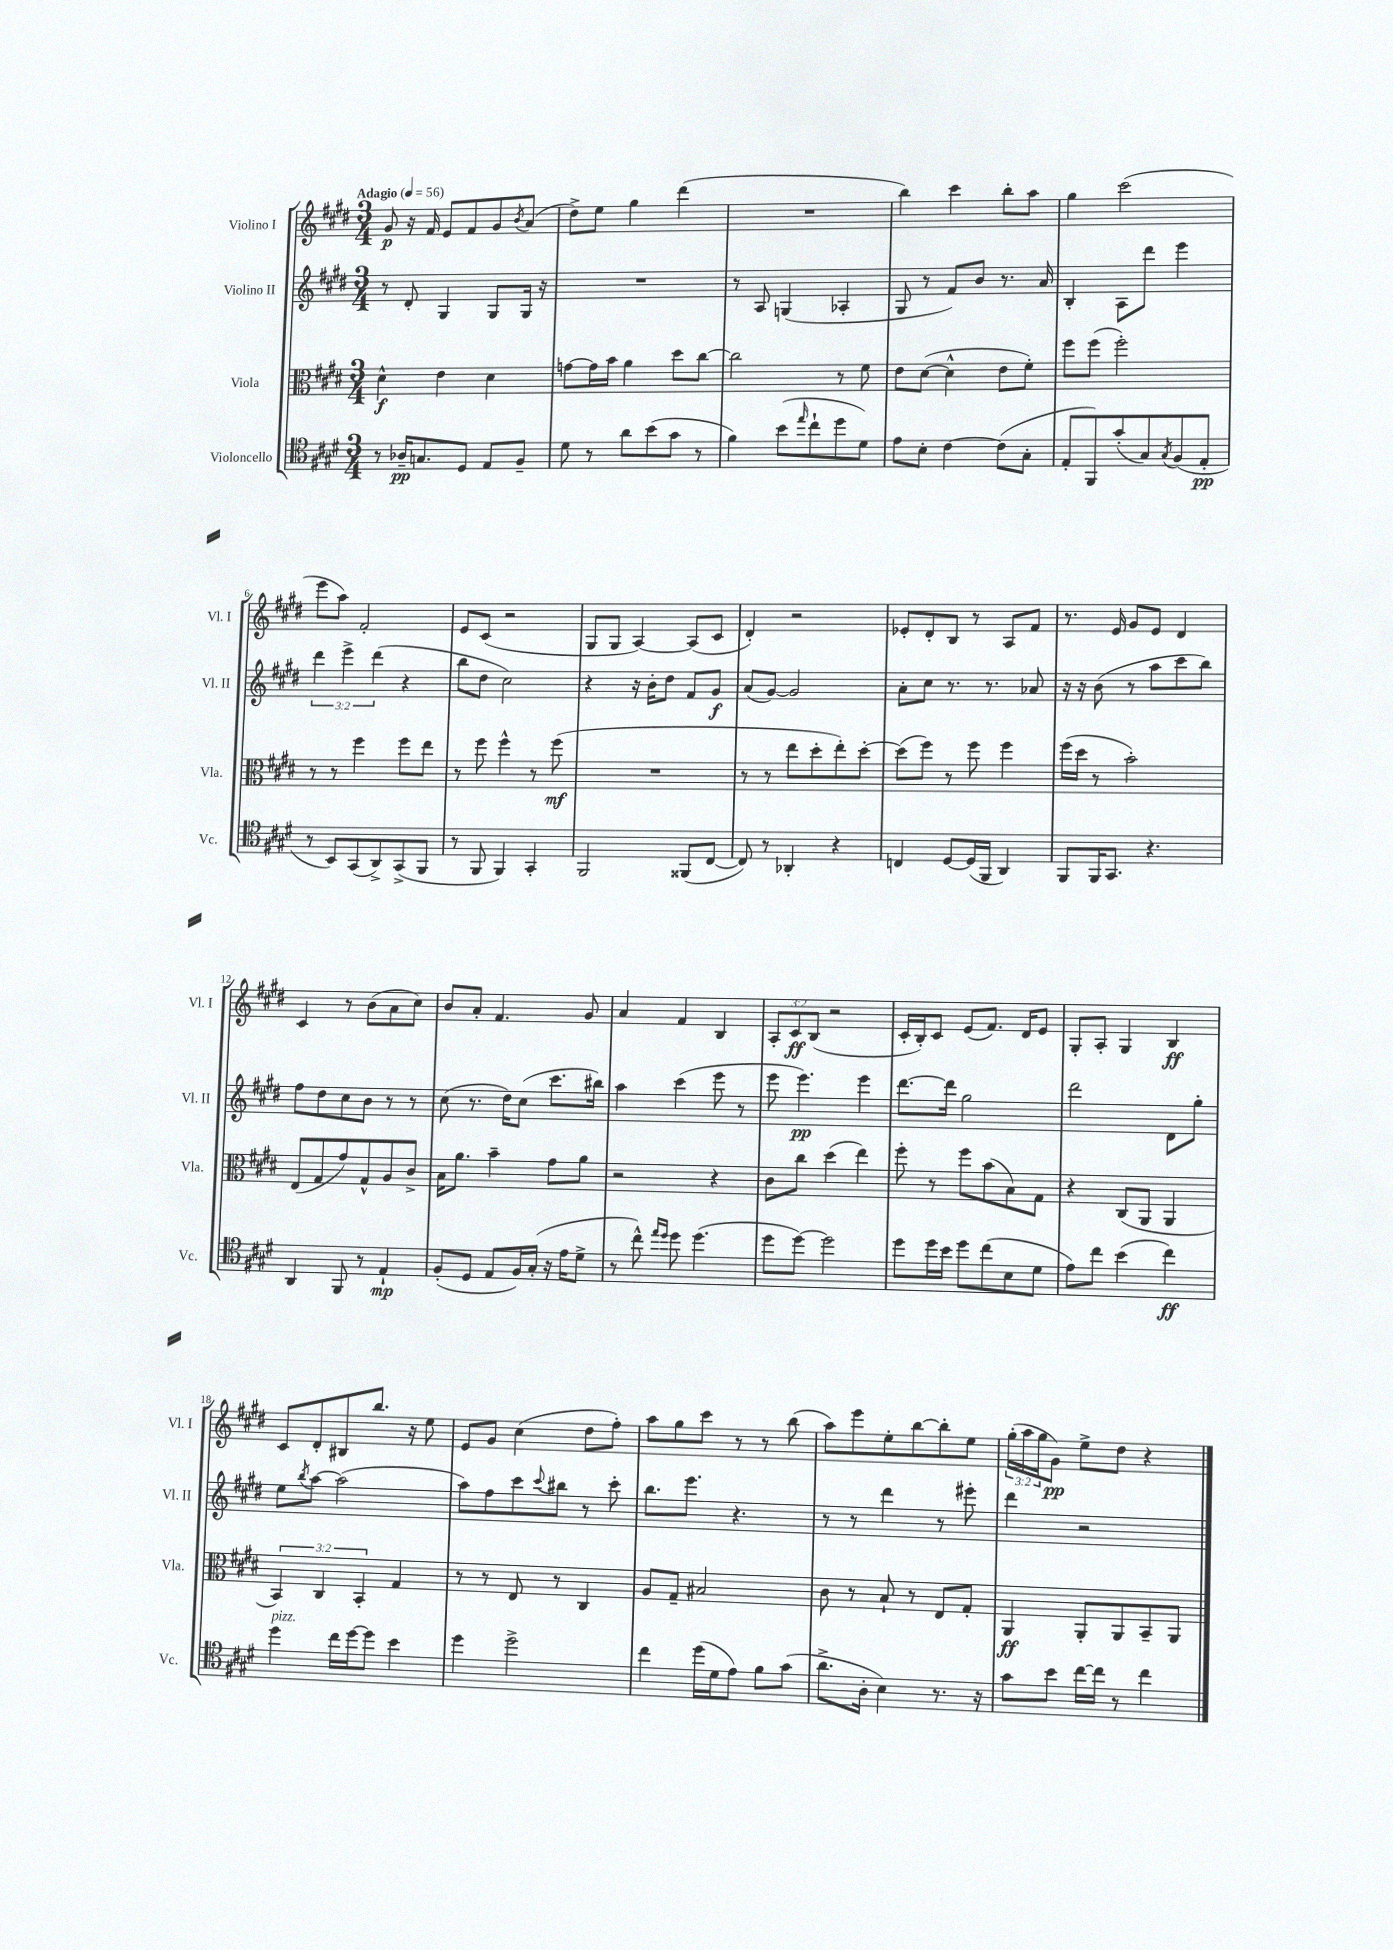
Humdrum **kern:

**kern	**dynam	**kern	**dynam	**kern	**dynam	**kern	**dynam
*part4	*part4	*part3	*part3	*part2	*part2	*part1	*part1
*staff4	*staff4	*staff3	*staff3	*staff2	*staff2	*staff1	*staff1
*I"Violoncello	*	*I"Viola	*	*I"Violino II	*	*I"Violino I	*
*I'Vc.	*	*I'Vla.	*	*I'Vl. II	*	*I'Vl. I	*
*clefC4	*	*clefC3	*	*clefG2	*	*clefG2	*
*k[f#c#g#d#]	*	*k[f#c#g#d#]	*	*k[f#c#g#d#]	*	*k[f#c#g#d#]	*
*M3/4	*	*M3/4	*	*M3/4	*	*M3/4	*
*MM56	*	*MM56	*	*MM56	*	*MM56	*
=1	=1	=1	=1	=1	=1	=1	=1
!	!	!	!	!	!	!LO:TX:a:B:t=Adagio	!
8r	.	4d#^^\	f	8r	.	8g#/	p
16A-X~/KL	pp	.	.	8d#'/	.	16r	.
8.Gn/	.	.	.	.	.	16f#/	.
.	.	4e\	.	4G#/	.	8e/L	.
8D#/J	.	.	.	.	.	8f#/	.
8E/L	.	4d#\	.	8G#/L	.	8g#/	.
.	.	.	.	.	.	8qb/	.
8F#~/J	.	.	.	16G#/Jk	.	(8a/J	.
.	.	.	.	16r	.	.	.
=2	=2	=2	=2	=2	=2	=2	=2
8d#\	.	[8gn\L	.	2.r	.	8dd#^\L)	.
8r	.	16g\L]	.	.	.	8ee\J	.
.	.	16b\JJ	.	.	.	.	.
8a\L	.	4a\	.	.	.	4gg#\	.
(8b\	.	.	.	.	.	.	.
8g#\J	.	8dd#\L	.	.	.	(4ddd#\	.
8r	.	[8cc#\J	.	.	.	.	.
=3	=3	=3	=3	=3	=3	=3	=3
4f#\)	.	2cc#\]	.	8r	.	2.r	.
.	.	.	.	8A/	.	.	.
(8b\L	.	.	.	(4Gn/	.	.	.
16qqee/	.	.	.	.	.	.	.
8cc#`\	.	.	.	.	.	.	.
8dd#\	.	8r	.	4A-X'/	.	.	.
8d#\J)	.	8f#\	.	.	.	.	.
=4	=4	=4	=4	=4	=4	=4	=4
8e\L	.	8e\L	.	8G#/	.	4bb\)	.
8B'\J	.	([8d#\J	.	8r	.	.	.
[4c#\	.	4d#^^\]	.	8f#/L)	.	4ccc#\	.
.	.	.	.	8b/J	.	.	.
(8c#\L]	.	8e\L	.	8.r	.	8bb'\L	.
8G#'\J	.	8f#'\J)	.	.	.	8aa\J	.
.	.	.	.	16a/	.	.	.
=5	=5	=5	=5	=5	=5	=5	=5
8E'/L	.	8ff#\L	.	4B'/	.	4gg#\	.
8FF#/)	.	(8ff#\J	.	.	.	.	.
(8g#'/	.	2ff#'\)	.	8A\L	.	(2ccc#\	.
8G#/)	.	.	.	8ddd#\J	.	.	.
8qG#/	.	.	.	.	.	.	.
(8F#/	.	.	.	4eee\	.	.	.
8E'/J	pp	.	.	.	.	.	.
!!LO:LB:g=z
=6	=6	=6	=6	=6	=6	=6	=6
8r	.	8r	.	6ddd#\	.	8eee\L	.
8BB/L)	.	8r	.	.	.	8aa\J)	.
.	.	.	.	6eee^\	.	.	.
(8GG#/	.	4ff#\	.	.	.	2f#'/	.
.	.	.	.	(6ddd#\	.	.	.
8AA^/)	.	.	.	.	.	.	.
(8GG#^/	.	8ff#\L	.	4r	.	.	.
8FF#/J	.	8ee\J	.	.	.	.	.
=7	=7	=7	=7	=7	=7	=7	=7
8r	.	8r	.	8bb\L	.	8e/L	.
8FF#/	.	8ff#\	.	8dd#\J	.	(8c#/J	.
4FF#/)	.	4ff#^^\	.	2cc#\)	.	2r	.
4GG#'/	.	8r	.	.	.	.	.
.	.	(8ff#\	mf	.	.	.	.
=8	=8	=8	=8	=8	=8	=8	=8
2FF#/	.	2.r	.	4r	.	8G#/L	.
.	.	.	.	.	.	8G#/J	.
.	.	.	.	16r	.	[4A/)	.
.	.	.	.	16b'\KL	.	.	.
.	.	.	.	8dd#\J	.	.	.
(8FF##X/L	.	.	.	8f#/L	.	(8A/L]	.
[8C#/J	.	.	.	8g#/J	f	8c#/J	.
=9	=9	=9	=9	=9	=9	=9	=9
8C#/])	.	8r	.	(8a/L	.	4d#'/)	.
8r	.	8r	.	[8g#/J)	.	.	.
4AA-X'/	.	8ee\L	.	2g#/]	.	2r	.
.	.	8dd#'\	.	.	.	.	.
4r	.	8ee'\)	.	.	.	.	.
.	.	[8dd#'\J	.	.	.	.	.
=10	=10	=10	=10	=10	=10	=10	=10
4Cn/	.	(8dd#\L]	.	8a'\L	.	8e-X'/L	.
.	.	8ff#\J)	.	8cc#\J	.	8d#'/	.
[8D#/L	.	8r	.	8.r	.	8B/J	.
(16D#/L]	.	8ff#\	.	.	.	8r	.
16FF#/JJ	.	.	.	8.r	.	.	.
4AA/)	.	4ff#\	.	.	.	8A/L	.
.	.	.	.	8a-X/	.	8f#/J	.
=11	=11	=11	=11	=11	=11	=11	=11
8FF#/L	.	(16ff#\LL	.	16r	.	8.r	.
.	.	16dd#\JJ	.	16r	.	.	.
16FF#/K	.	8r	.	(8b\	.	.	.
8.GG#/J	.	.	.	.	.	16e/	.
.	.	2b'\)	.	8r	.	8g#/L	.
4.r	.	.	.	8aa\L	.	8e/J	.
.	.	.	.	8ccc#\	.	4d#/	.
.	.	.	.	8bb\J)	.	.	.
!!LO:LB:g=z
=12	=12	=12	=12	=12	=12	=12	=12
4AA/	.	(8E/L	.	8ff#\L	.	4c#/	.
.	.	8G#/	.	8dd#\	.	.	.
8FF#/	.	8g#/)	.	8cc#\	.	8r	.
8r	.	8G#^^/	.	8b\J	.	(8b\L	.
4E`/	mp	8A/	.	8r	.	8a\	.
.	.	8c#^/J	.	8r	.	8cc#\J)	.
=13	=13	=13	=13	=13	=13	=13	=13
(8F#'/L	.	16B\KL	.	(8cc#\	.	8b/L	.
.	.	8.a\J	.	.	.	.	.
8D#/J	.	.	.	8.r	.	8a'/J	.
8E/L	.	4b~\	.	.	.	4.f#/	.
.	.	.	.	16dd#\KL)	.	.	.
16F#/L)	.	.	.	(8cc#\J	.	.	.
(16G#'/JJ	.	.	.	.	.	.	.
16r	.	8g#\L	.	8.ccc#\L	.	.	.
16e\KL	.	.	.	.	.	.	.
8d#^\J	.	8a\J	.	.	.	8g#/	.
.	.	.	.	16bb#X\Jk)	.	.	.
=14	=14	=14	=14	=14	=14	=14	=14
8r	.	2r	.	4aa\	.	4a/	.
8cc#^^\)	.	.	.	.	.	.	.
16qqee/LL	.	.	.	.	.	.	.
16qqdd#/JJ	.	.	.	.	.	.	.
8dd#\	.	.	.	(4ccc#\	.	4f#/	.
(4.dd#\	.	.	.	.	.	.	.
.	.	4r	.	8eee\	.	4B/	.
.	.	.	.	8r	.	.	.
=15	=15	=15	=15	=15	=15	=15	=15
8dd#\L	.	8c#\L	.	8eee\	.	12A'/L	.
.	.	.	.	.	.	12c#/	ff
[8dd#\J)	.	8cc#\J	.	4.eee\)	pp	.	.
.	.	.	.	.	.	(12B/J	.
2dd#\]	.	(4dd#\	.	.	.	2r	.
.	.	4ee\)	.	4eee\	.	.	.
=16	=16	=16	=16	=16	=16	=16	=16
8dd#\L	.	8ff#'\	.	[8.ddd#\L	.	16c#'/LL	.
.	.	.	.	.	.	16B'/J)	.
16dd#\L	.	8r	.	.	.	8c#/J	.
16b\JJ	.	.	.	16ddd#\Jk]	.	.	.
8dd#\L	.	8ff#\L	.	2gg#\	.	(8e/L	.
(8cc#\	.	(8b\	.	.	.	8.f#/J)	.
8B\	.	8B\)	.	.	.	.	.
.	.	.	.	.	.	16d#/KL	.
8d#\J	.	8G#\J	.	.	.	8e/J	.
=17	=17	=17	=17	=17	=17	=17	=17
8e\L)	.	4r	.	2ddd#\	.	8G#'/L	.
8cc#\J	.	.	.	.	.	8A'/J	.
(4b\	.	(8C#/L	.	.	.	4G#/	.
.	.	8AA/J	.	.	.	.	.
4cc#\)	ff	4AA/	.	8d#\L	.	4B/	ff
.	.	.	.	8gg#'\J	.	.	.
!!LO:LB:g=z
=18	=18	=18	=18	=18	=18	=18	=18
!LO:TX:a:i:t=pizz.	!	!	!	!	!	!	!
4dd#\	.	6BB/)	.	8ee\L	.	8c#/L	.
.	.	.	.	8qbb/	.	.	.
.	.	.	.	[8aa\J	.	8d#'/	.
.	.	6C#/	.	.	.	.	.
16cc#\LL	.	.	.	(2aa\]	.	8B#X/	.
[16dd#\J	.	.	.	.	.	.	.
.	.	6BB'/	.	.	.	.	.
8dd#\J]	.	.	.	.	.	8.bb/J	.
4b\	.	4G#/	.	.	.	.	.
.	.	.	.	.	.	16r	.
.	.	.	.	.	.	8ee\	.
=19	=19	=19	=19	=19	=19	=19	=19
4dd#\	.	8r	.	8aa\L)	.	8e/L	.
.	.	8r	.	8ff#\	.	8g#/J	.
2dd#^\	.	8E/	.	8ccc#\	.	(4cc#\	.
.	.	.	.	8qqccc#/	.	.	.
.	.	8r	.	8bb#X\J	.	.	.
.	.	4C#/	.	8r	.	8dd#\L	.
.	.	.	.	8ccc#'\	.	8ff#'\J)	.
=20	=20	=20	=20	=20	=20	=20	=20
4cc#\	.	8A/L	.	8.bb\L	.	8aa\L	.
.	.	8G#~/J	.	.	.	8gg#\	.
.	.	.	.	8.eee\J	.	.	.
(16dd#\LL	.	2B#X/	.	.	.	8ccc#\J	.
16d#\J	.	.	.	.	.	.	.
8e\J)	.	.	.	4.r	.	8r	.
8f#\L	.	.	.	.	.	8r	.
(8g#\J	.	.	.	.	.	(8bb\	.
=21	=21	=21	=21	=21	=21	=21	=21
8.a^\L	.	8c#\	.	8r	.	8aa\L)	.
.	.	8r	.	8r	.	8eee\	.
16A'\Jk	.	.	.	.	.	.	.
4B\)	.	8B`/	.	4ddd#\	.	8ee'\	.
.	.	8r	.	.	.	[8bb\	.
8.r	.	8E/L	.	8r	.	8bb'\]	.
.	.	8G#'/J	.	8eee#X'\	.	8ee\J	.
16r	.	.	.	.	.	.	.
=22	=22	=22	=22	=22	=22	=22	=22
8g#\L	.	4AA/	ff	4ddd#\	.	(24gg#'\LL	.
.	.	.	.	.	.	24aa\	.
.	.	.	.	.	.	24gg#\J	.
8b\J	.	.	.	.	.	8g#\J)	pp
[16cc#\LL	.	8AA'/L	.	2r	.	8ee^\L	.
16cc#\JJ]	.	.	.	.	.	.	.
8r	.	8AA/	.	.	.	8dd#\J	.
4cc#\	.	8BB~/	.	.	.	4r	.
.	.	8AA/J	.	.	.	.	.
==	==	==	==	==	==	==	==
*-	*-	*-	*-	*-	*-	*-	*-
